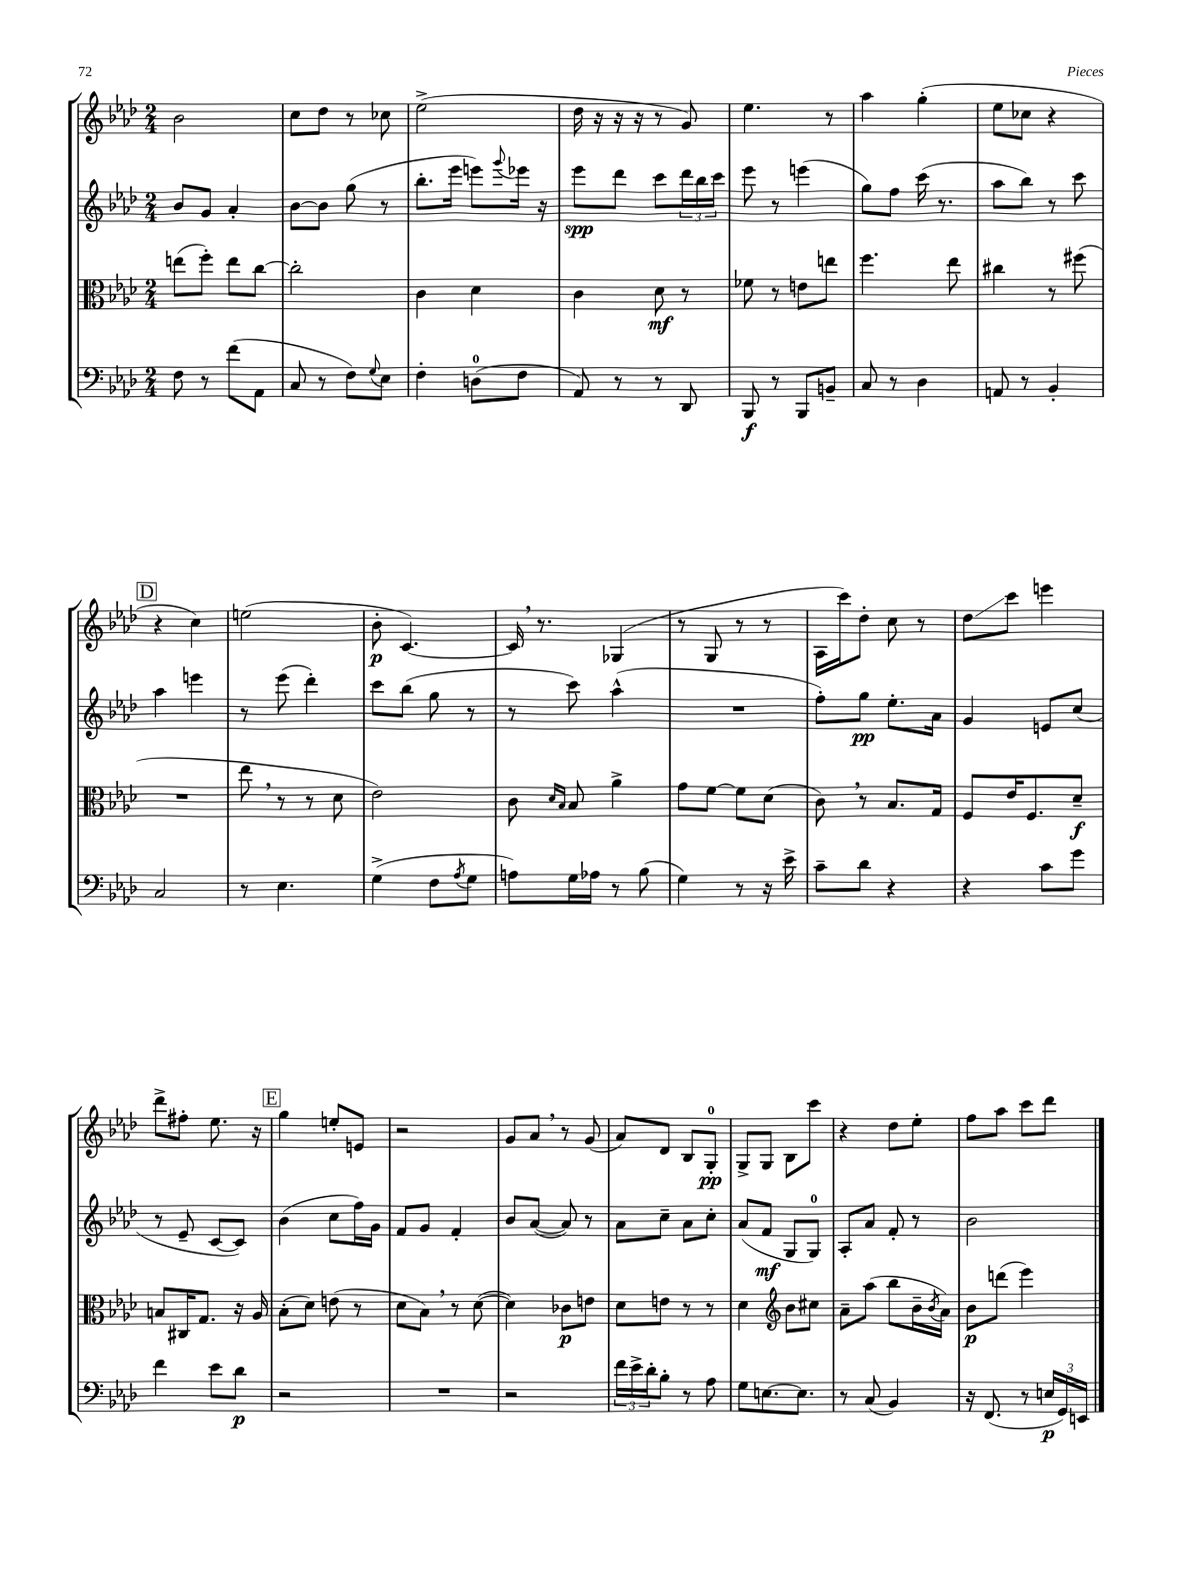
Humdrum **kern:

**kern	**kern	**kern	**kern
*staff4	*staff3	*staff2	*staff1
*clefF4	*clefC3	*clefG2	*clefG2
*k[b-e-a-d-]	*k[b-e-a-d-]	*k[b-e-a-d-]	*k[b-e-a-d-]
*M2/4	*M2/4	*M2/4	*M2/4
8F	(8ee	8b-	2b-
8r	8ff')	8g	.
(8f	8ee	4a-'	.
8AA-	[8cc	.	.
=	=	=	=
8C	2cc']	[8b-	8cc
8r	.	8b-]	8dd-
8F)	.	(8gg	8r
8qqG	.	.	.
8E-	.	8r	8cc-
=	=	=	=
4F'	4c	8.bb-'	(2ee-^
.	.	16eee-	.
(8D	4d-	8eee)	.
.	.	8qqggg	.
8F	.	16eee-	.
.	.	16r	.
=	=	=	=
8AA-)	4c	8eee-	16dd-
.	.	.	16r
8r	.	8ddd-	16r
.	.	.	16r
8r	8d-	8ccc	8r
8DD-	8r	24ddd-	8g)
.	.	24bb-	.
.	.	24ccc	.
=	=	=	=
8BBB-	8f-	8eee-	4.ee-
8r	8r	8r	.
8BBB-	8e	(4eee	.
8BB~	8ee	.	8r
=	=	=	=
8C	4.ff	8gg)	4aa-
8r	.	8ff	.
4D-	.	(16ccc	(4gg'
.	.	8.r	.
.	8ee-	.	.
=	=	=	=
8AA	4cc#	8aa-	8ee-
8r	.	8bb-)	8cc-
4BB-'	8r	8r	4r
.	(8ff#	8ccc	.
=	=	=	=
2C	2r	4aa-	4r
.	.	4eee	4cc)
=	=	=	=
8r	8ee-	8r	(2ee
4.E-	8r	(8eee-	.
.	8r	4ddd-')	.
.	8d-	.	.
=	=	=	=
(4G^	2e-)	8ccc	8b-'
.	.	(8bb-	[4.c)
8F	.	8gg	.
8qA-	.	.	.
8G	.	8r	.
=	=	=	=
8A)	8c	8r	16c]
.	.	.	8.r
.	16qqd-	.	.
.	16qqB-	.	.
16G	8B-	8ccc)	.
16A-	.	.	.
8r	4a-^	(4aa-^^	(4G-
(8B-	.	.	.
=	=	=	=
4G)	8g	2r	8r
.	[8f	.	8G
8r	8f]	.	8r
16r	(8d-	.	8r
16e-^	.	.	.
=	=	=	=
8c~	8c)	8ff')	16A-
.	.	.	16ccc)
8d-	8r	8gg	8dd-'
4r	8.B-	8.ee-'	8cc
.	.	.	8r
.	16G	16a-	.
=	=	=	=
4r	8F	4g	8dd-
.	16e-	.	8ccc
.	8.F	.	.
8c	.	8e	4eee
8g	8d-~	(8cc	.
=	=	=	=
4f	8B	8r	8ddd-^
.	16C#	8e-~	8ff#'
.	8.G	.	.
8e-	.	[8c	8.ee-
8d-	16r	8c])	.
.	16A-	.	16r
=	=	=	=
2r	(8B-'	(4b-	4gg
.	8d-)	.	.
.	(8e	8cc	8ee'
.	8r	16ff)	8e
.	.	16g	.
=	=	=	=
2r	8d-	8f	2r
.	8B-)	8g	.
.	8r	4f'	.
.	([8d-	.	.
=	=	=	=
2r	4d-])	8b-	8g
.	.	([8a-	8a-
.	8c-	8a-])	8r
.	8e	8r	(8g
=	=	=	=
24f	8d-	8a-	8a-)
24e-^	.	.	.
24d-'	.	.	.
8B-'	8e	8cc~	8d-
8r	8r	8a-	8B-
8A-	8r	8cc'	8G'
=	=	=	=
8G	4d-	(8a-	8G^
[8.E	.	8f	8G
*	*clefG2	*	*
.	8b-	8G	8B-
8.E]	.	.	.
.	8cc#	8G)	8ccc
=	=	=	=
8r	8a-~	8A-'	4r
(8C	(8aa-	8a-	.
4BB-)	8bb-	8f'	8dd-
.	16b-~	8r	8ee-'
.	8qb-	.	.
.	16a-)	.	.
=	=	=	=
16r	8b-	2b-	8ff
(8.FF	.	.	.
.	(8ddd	.	8aa-
8r	4eee-)	.	8ccc
24E	.	.	8ddd-
24GG)	.	.	.
24EE	.	.	.
==	==	==	==
*-	*-	*-	*-
